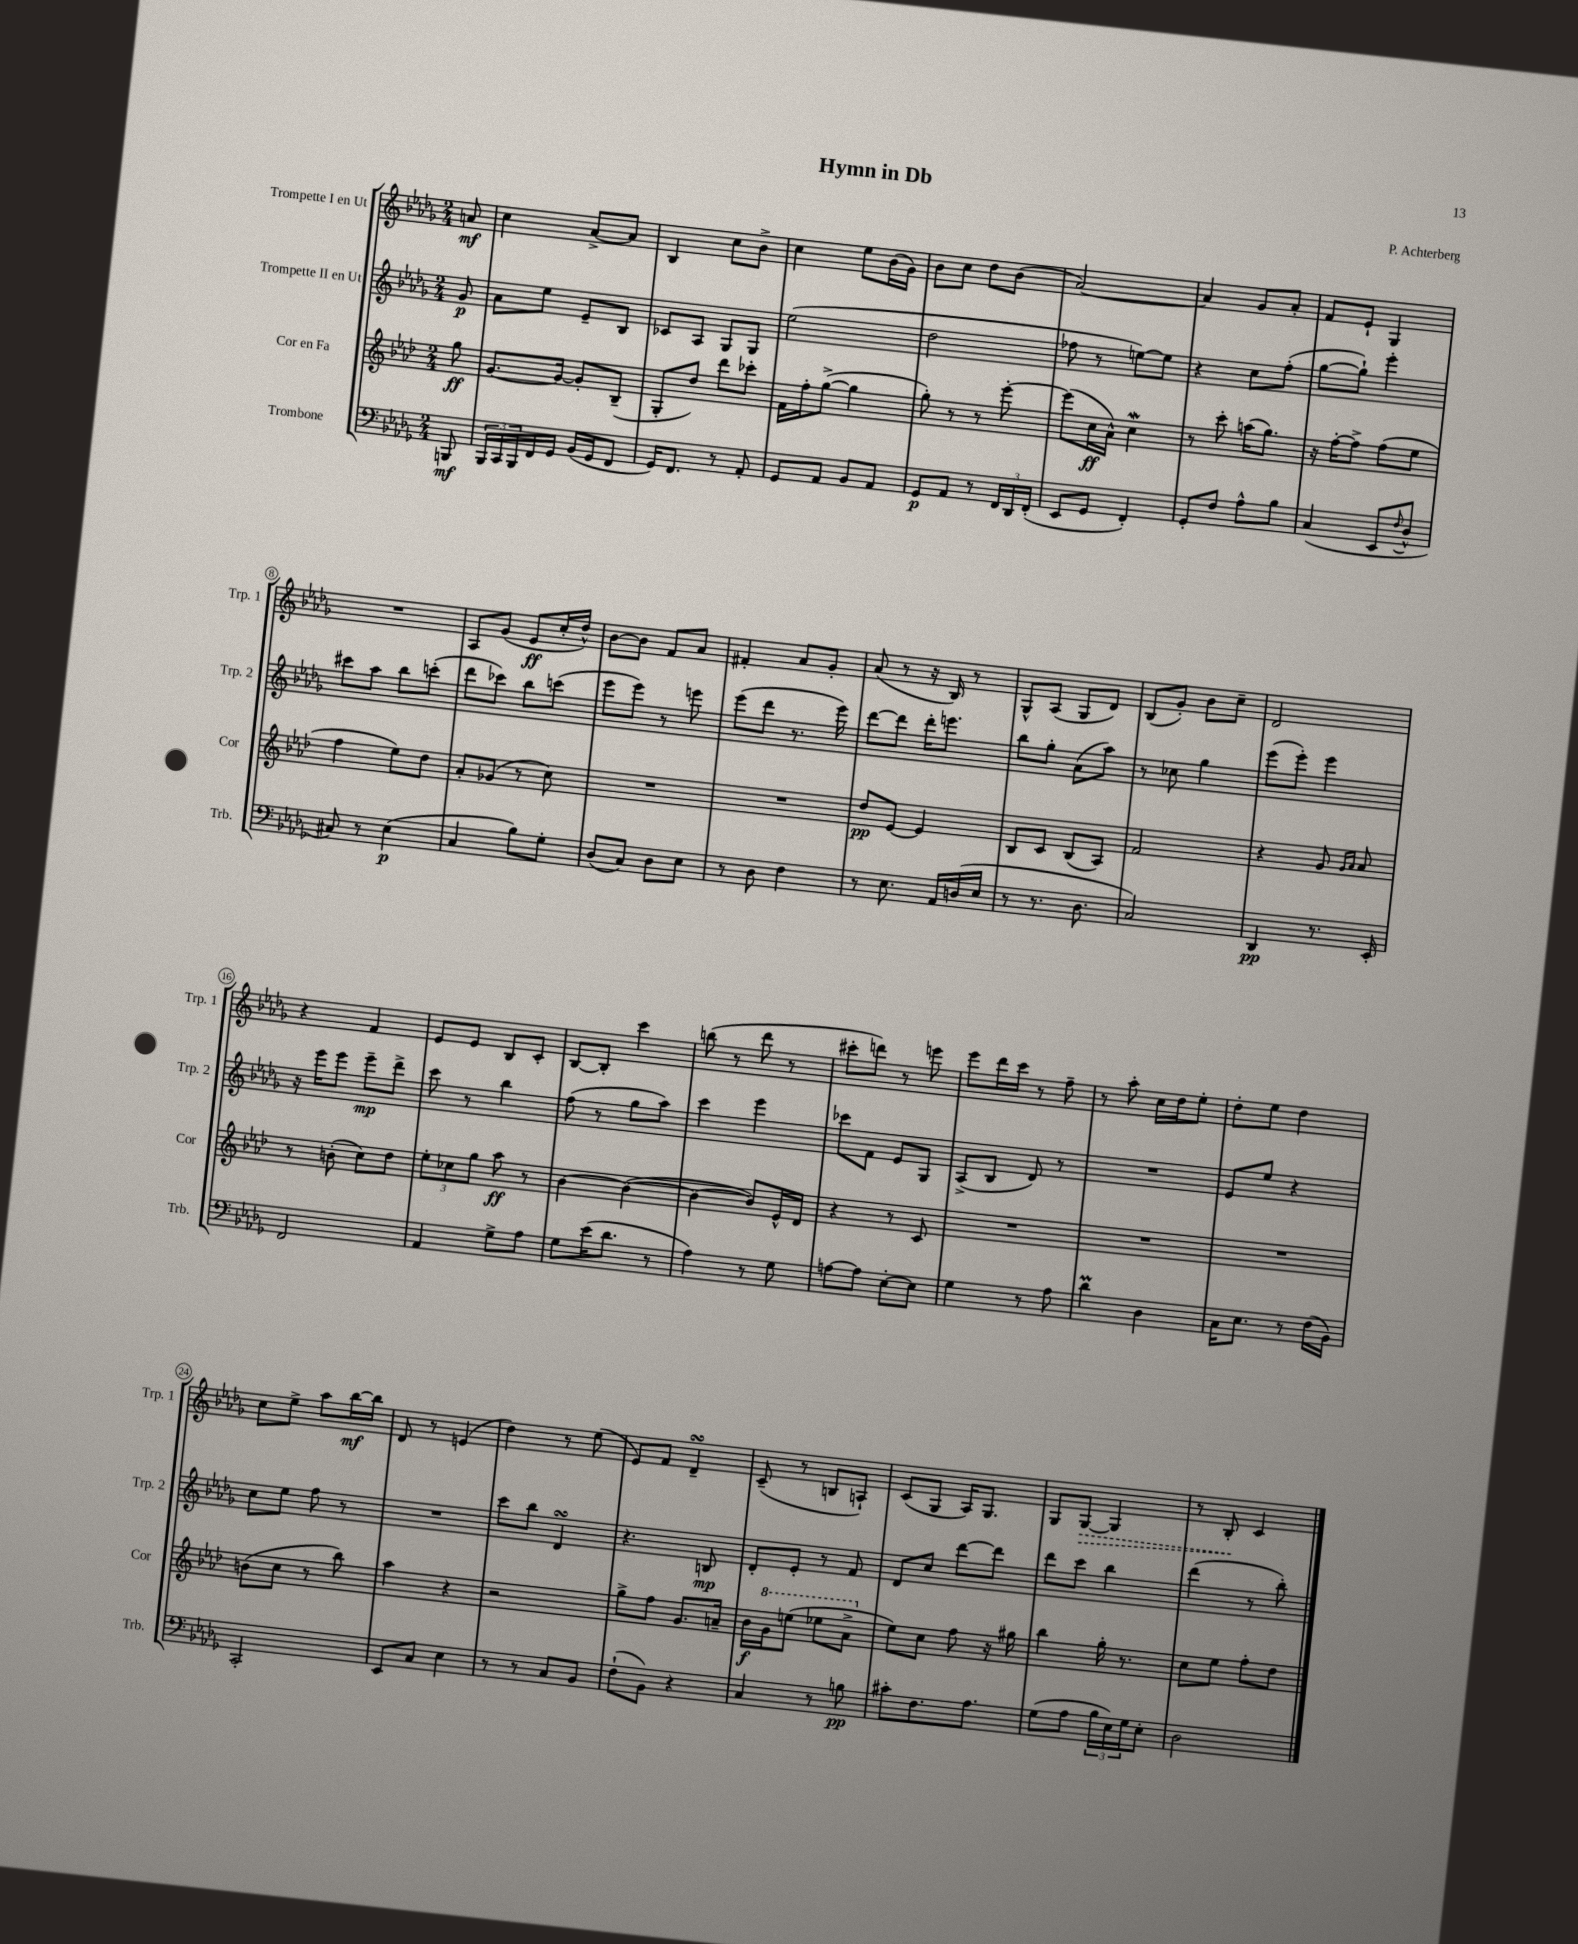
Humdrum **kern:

**kern	**kern	**kern	**kern
*staff4	*staff3	*staff2	*staff1
*clefF4	*clefG2	*clefG2	*clefG2
*k[b-e-a-d-g-]	*k[b-e-a-d-]	*k[b-e-a-d-g-]	*k[b-e-a-d-g-]
*M2/4	*M2/4	*M2/4	*M2/4
8BBB	8gg	8g-	8a
=	=	=	=
24BBB-	[8.g	8a-	4cc
24CC	.	.	.
24BBB-	.	.	.
16FF	.	8ee-	.
16GG-	16g_	.	.
(16BB-	8g']	8e-~	[8a-^
16GG-	.	.	.
8FF	(8B-~	8B-	8a-]
=	=	=	=
16GG-)	8G'	8c-	4B-
8.FF	.	.	.
.	8dd-)	8A-	.
8r	8ddd-	8G-	8cc
8AA-'	8ccc-'	8G-	8b-^
=	=	=	=
8GG-	16f	(2ee-	4cc
.	16ff'	.	.
8AA-	([8gg^	.	.
8BB-	4gg]	.	8ee-
8AA-	.	.	(16b-
.	.	.	16g-)
=	=	=	=
8GG-	8gg')	2dd-	8b-
8AA-	8r	.	8cc
8r	8r	.	8dd-
24FF	[8eee-'	.	(8b-
24DD-	.	.	.
(24FF'	.	.	.
=	=	=	=
8EE-	(8eee-]	8ff-	[2a-)
8GG-	16cc	8r	.
.	16a-^^)	.	.
4FF')	4cc	[8ee)	.
.	.	8ee]	.
=	=	=	=
8GG-'	8r	4r	4a-]
8F	8ccc'	.	.
8A-^^	(16aa	8cc	8g-
.	8.gg)	.	.
8B-	.	(8ff'	8a-'
=	=	=	=
(4C	16r	[8gg-	8f
.	[16ff'	.	.
.	8ff^]	8gg-`])	8e-`
8EE-	(8ff	4eee-'	4G-
8qqF	.	.	.
8D-^^	8ee-	.	.
=	=	=	=
8C#)	4ff	8ccc#	2r
8r	.	8aa-	.
(4E-	8ee-)	8bb-	.
.	8dd-	(8ccc'	.
=	=	=	=
4C	8a-'	8ddd-	8A-
.	(8g-	8ccc-)	(8g-
8B-)	8r	8bb-	8e-
8G-'	8cc)	(8ccc	16cc'
.	.	.	16dd-^^)
=	=	=	=
(8D-	2r	8eee-	[8b-
8C)	.	8eee-)	8b-]
8D-	.	8r	8f
8E-	.	8eee	8a-
=	=	=	=
8r	2r	(8eee-	4f#'
8D-	.	8ddd-	.
4F	.	8.r	8a-
.	.	.	8g-'
.	.	16eee-)	.
=	=	=	=
8r	8dd-	[8ddd-	(8a-
8.E-	[8e-	8ddd-]	8r
.	4e-]	16ddd-'	16r
16AA-	.	8.eee	16B-)
(16D	.	.	8r
16E-	.	.	.
=	=	=	=
8r	8B-	8bb-	8G-^^
8.r	8c	8gg-'	(8A-
.	(8B-	(8a-	8G-
8.D-	.	.	.
.	8A-)	8aa-)	8d-)
=	=	=	=
2C)	2f	8r	(8B-
.	.	8cc-	8g-')
.	.	4gg-	8b-
.	.	.	8cc~
=	=	=	=
4DD-	4r	(8eee-	2d-
.	.	8eee-')	.
8.r	8g	4eee-	.
.	16qqg	.	.
.	16qqa-	.	.
.	8a-	.	.
16EE-'	.	.	.
=	=	=	=
2FF	8r	16r	4r
.	.	16eee-	.
.	(8b'	8eee-	.
.	8cc)	8eee-~	4f
.	8dd-	8ddd-^	.
=	=	=	=
4AA-	12ee-'	8ccc	8e-
.	12cc-	.	.
.	.	8r	8e-
.	12gg	.	.
8G-^	8aa-	4bb-	8B-
8A-	8r	.	8c'
=	=	=	=
8G-	[4b-	(8ff	[8B-
(16e-	.	8r	8B-']
8.d-	.	.	.
.	(4b-_	8gg-	4ccc
8r	.	8aa-)	.
=	=	=	=
4A-)	4b-_	4ccc	(8bb
.	.	.	8r
8r	8b-])	4eee-	8ddd-
8G-	16e-^^	.	8r
.	16d-	.	.
=	=	=	=
[8A	4r	8ccc-	8ccc#'
8A]	.	8f	8ddd)
[8E-'	8r	8e-	8r
8E-]	8c	8G-	8eee
=	=	=	=
4G-	2r	(8A-^	8eee-
.	.	8B-	16ddd-
.	.	.	16ccc
8r	.	8d-)	8r
8A-	.	8r	8ff~
=	=	=	=
4d-	2r	2r	8r
.	.	.	8aa-'
4D-	.	.	16cc
.	.	.	16dd-
.	.	.	8ee-'
=	=	=	=
16C	2r	8e-	8dd-'
8.E-	.	.	.
.	.	8ee-	8ee-
8r	.	4r	4dd-
(16F	.	.	.
16BB-)	.	.	.
=	=	=	=
2CC'	(8b	8cc	8cc
.	8cc	8ee-	8ee-^
.	8r	8ff	8aa-
.	8bb-)	8r	[16bb-
.	.	.	16bb-]
=	=	=	=
8EE-	4aa-	2r	8d-
8C	.	.	8r
4E-	4r	.	(4e
=	=	=	=
8r	2r	8ccc	4dd-)
8r	.	8bb-	.
8C	.	4d-	8r
8BB-	.	.	(8ee-
=	=	=	=
(8F`	8gg^	4.r	8e-)
8BB-)	8ff	.	8f
4r	8.g	.	4d-~
.	.	8B	.
.	16a~	.	.
=	=	=	=
4C	16b-	8d-'	(8c~
.	16gg	.	.
.	(8eee	8e-'	8r
8r	8eee-	8r	8B
8B	8aa-^	8f	8A`)
=	=	=	=
8c#'	8ee-)	8d-	(8c
8.F	8cc	8cc	8G-
.	8ff	[8ddd-	16A-)
8.A-	.	.	8.G-
.	16r	8ddd-]	.
.	16gg#	.	.
=	=	=	=
(8G-	4bb-	8ddd-	8G-
8A-	.	8ccc	[8G-
24B-	16gg'	4bb-	4G-]
24E-)	.	.	.
.	8.r	.	.
24G-	.	.	.
8E-'	.	.	.
=	=	=	=
2D-	8cc	(4ddd-	8r
.	8ee-	.	8B-'
.	8ff'	8r	4c
.	8dd-	8bb-')	.
==	==	==	==
*-	*-	*-	*-
